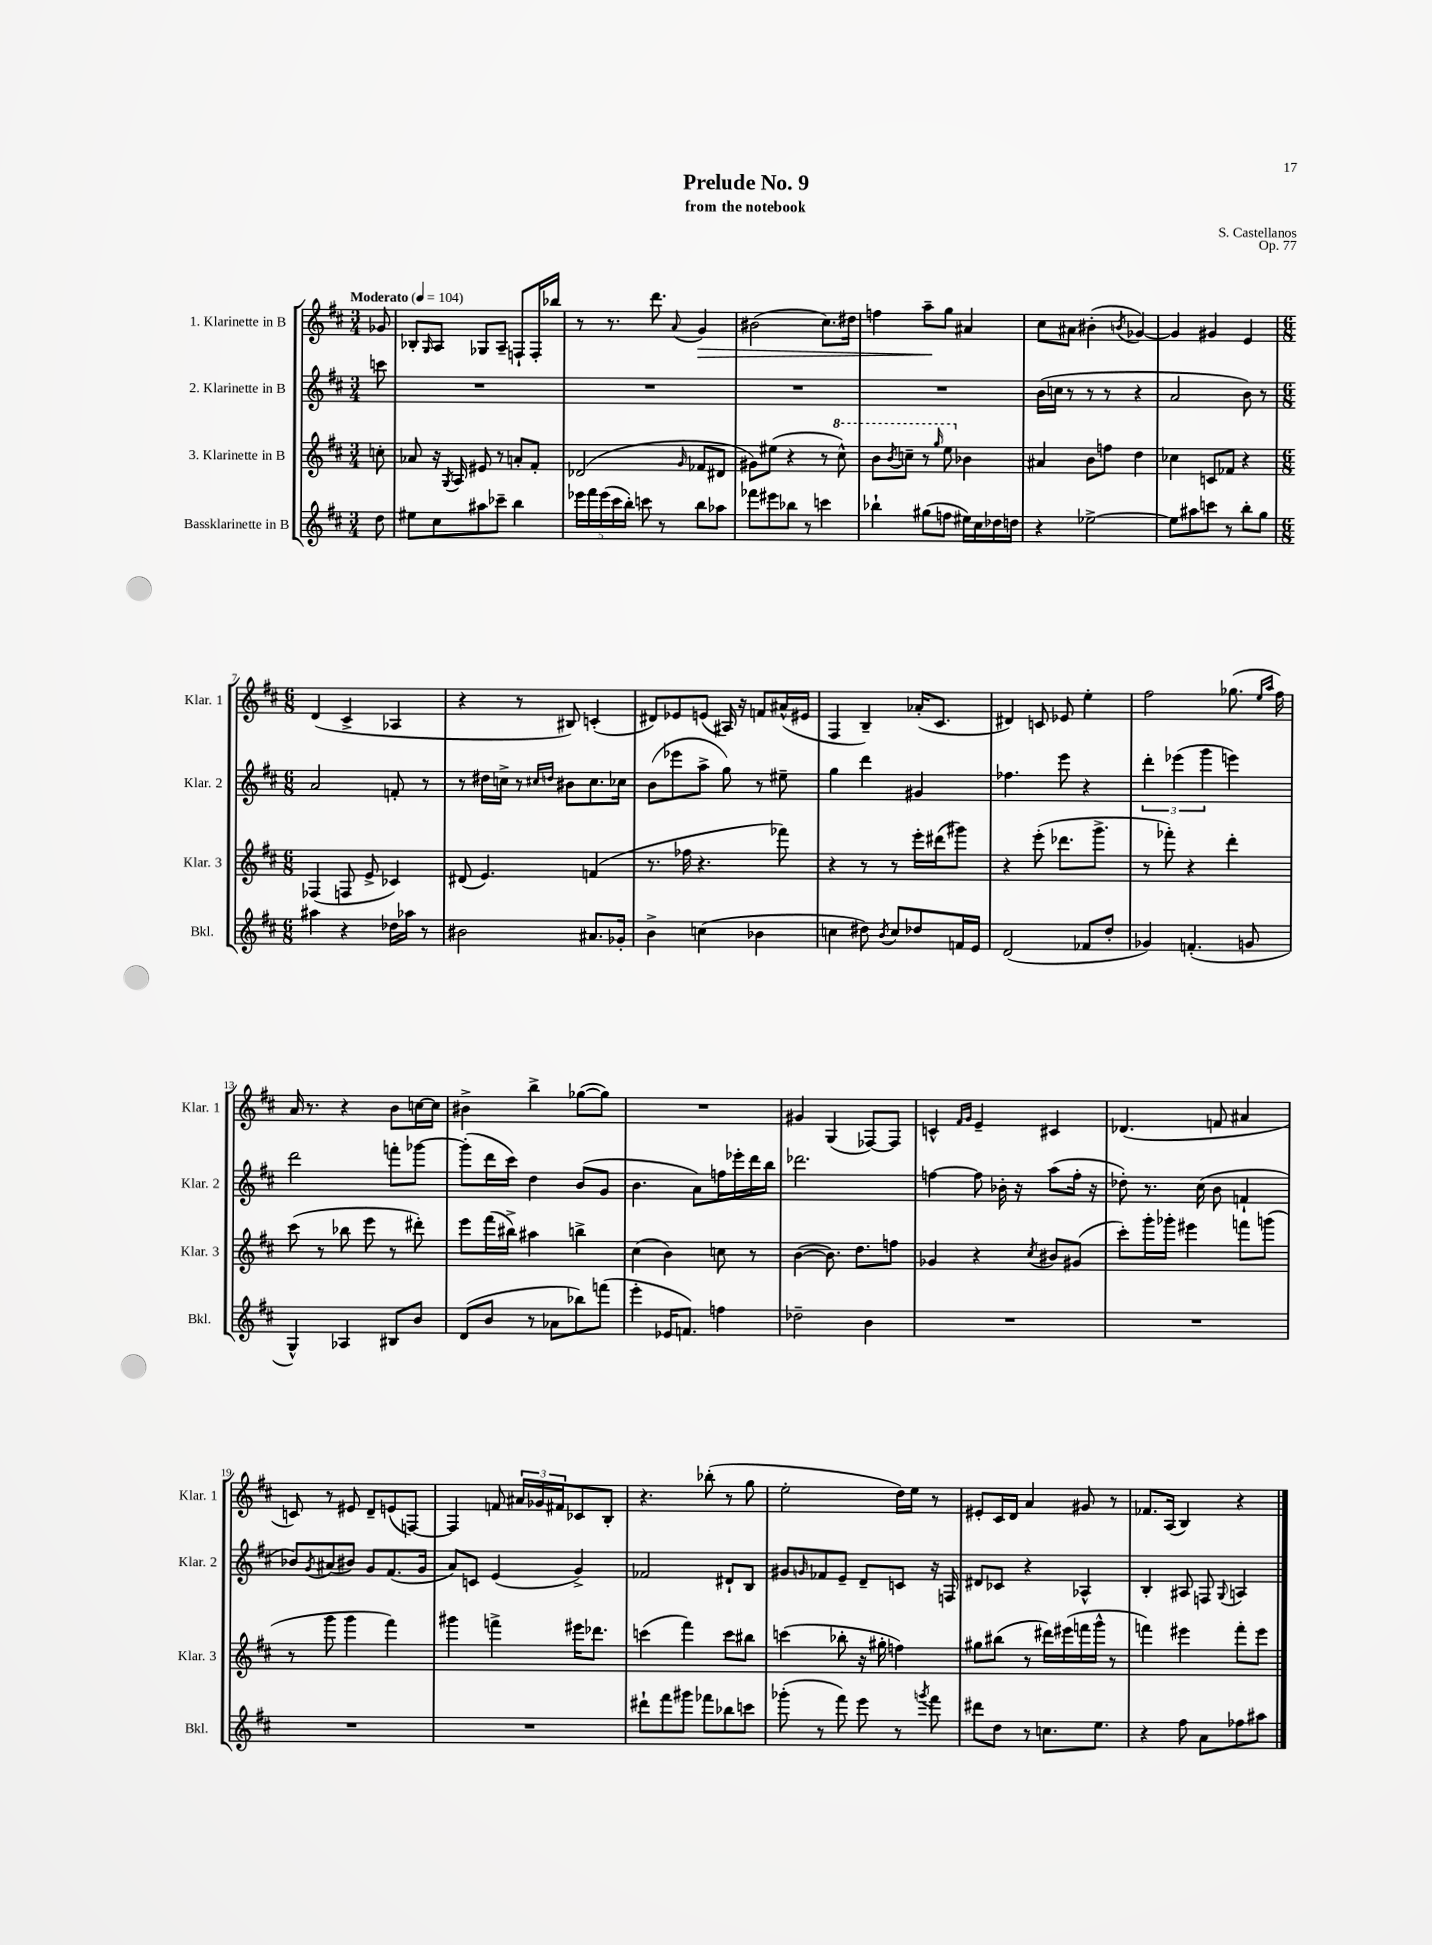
\header { title = "Prelude No. 9" composer = "S. Castellanos" subtitle = "from the notebook" opus = "Op. 77" }
<<
\new StaffGroup <<
\new Staff = "s0" \with { instrumentName = "1. Klarinette in B" shortInstrumentName = "Klar. 1" } {
    \clef treble \key d \major \numericTimeSignature \time 3/4 \partial 8 \tempo "Moderato" 4 = 104
    ges'8 |
    bes8-. \grace { g16 } a8 ges8 a8-- f8-! f16-. bes''16 |
    r8 r8. d'''8. \appoggiatura { a'8 } g'4\> |
    bis'2( cis''8.) dis''16 |
    f''4 a''8--\! g''8 ais'4 |
    cis''8 ais'8 bis'4-.( \acciaccatura { b'8 } ges'4~) |
    ges'4 gis'4 e'4 |
    \numericTimeSignature \time 6/8 d'4( cis'4-> aes4 |
    r4 r8 bis8) c'4-.( |
    dis'8) ees'8 e'8( ais16) r16 f'8 ais'16-^( eis'16 |
    fis4 b4--) aes'16-.( cis'8. |
    dis'4) c'8 ees'8 e''4-. |
    fis''2 ges''8.( \grace { e''16 a''16 } fis''16) |
    a'16 r8. r4 b'8 c''16~ c''16 |
    bis'4-> b''4-> ges''8~( ges''8) |
    R2. |
    gis'4 g4( fes8~) fes8 |
    c'4-^ \grace { fis'16 g'16 } e'4-- cis'4 |
    des'4.( f'8 ais'4 |
    c'8) r8 eis'8 d'8-- e'8( f8~) |
    f4 f'8 \tuplet 3/2 { ais'16 ges'16 fis'16 } ces'8 b8-. |
    r4. bes''8-.( r8 g''8 |
    e''2-. d''16) e''16 r8 |
    eis'8-. cis'16 d'16 a'4 gis'8 r8 |
    fes'8. a16( b4) r4 \bar "|." |
}
\new Staff = "s1" \with { instrumentName = "2. Klarinette in B" shortInstrumentName = "Klar. 2" } {
    \clef treble \key d \major \numericTimeSignature \time 3/4 \partial 8
    c'''8 |
    R2. |
    R2. |
    R2. |
    R2. |
    b'16( c''16 r8 r8 r8 r4 |
    a'2 b'8) r8 |
    \numericTimeSignature \time 6/8 a'2 f'8-. r8 |
    r8 dis''16 c''16-> r8 \grace { cis''16 d''16 } bis'8 cis''8. ces''16 |
    b'8( ees'''8 a''8-> g''8) r8 eis''8-- |
    g''4 d'''4 gis'4 |
    fes''4. e'''8 r4 |
    \tuplet 3/2 { d'''4-. ees'''4( g'''4 } e'''4) |
    d'''2 f'''8-. ges'''8~ |
    ges'''8-.( d'''16 cis'''16) d''4 b'8( g'8 |
    b'4. a'8) f''16 ees'''16-. d'''16 b''16 |
    des'''2. |
    f''4~ f''8 bes'16-. r16 a''8( f''16-. r16 |
    des''8-.) r8. cis''16( b'8 f'4-! |
    bes'8) \acciaccatura { g'8 } ais'8( bis'8) g'8 fis'8.( g'16 |
    a'8) c'8 e'4( g'4->) |
    fes'2 dis'8-! b8 |
    gis'8 \grace { g'16 } fes'8 e'8-- d'8-- c'8 r16 f16 |
    dis'8 ces'8 r4 aes4-^ |
    b4-. ais8 f8 \appoggiatura { g8 } a4 \bar "|." |
}
\new Staff = "s2" \with { instrumentName = "3. Klarinette in B" shortInstrumentName = "Klar. 3" } {
    \clef treble \key d \major \numericTimeSignature \time 3/4 \partial 8
    c''8-. |
    aes'8 r16 \acciaccatura { g8 } a16 eis'8 r8 a'8-. fis'8-. |
    des'2( \grace { g'16 } fes'8 dis'8 |
    gis'8) eis''8( r4 r8 \ottava #1 cis'''8-^) |
    b''8 \acciaccatura { b''8 } c'''8-- r8 \grace { g'''16 } e'''8 \ottava #0 bes'4 |
    ais'4 b'8 f''8 d''4 |
    ces''4 c'8 fes'8 r4 |
    \numericTimeSignature \time 6/8 fes4( f8 e'8-> ces'4) |
    dis'8( e'4.) f'4( |
    r8. fes''16 r4. fes'''8) |
    r4 r8 r8 e'''16-. dis'''16( gis'''8) |
    r4 e'''8-.( des'''8. g'''8.-> |
    r8 fes'''8-.) r4 d'''4-. |
    cis'''8( r8 bes''8 e'''8 r8 dis'''8-.) |
    e'''8 fis'''16( bis''16->) ais''4 b''4-> |
    cis''4( b'4) c''8 r8 |
    b'4~( b'8.) d''8. f''8 |
    ges'4 r4 \acciaccatura { cis''8 } bis'8 gis'8( |
    cis'''8-.) g'''16-. ges'''16-. eis'''4 f'''8 g'''8( |
    r8 g'''8 g'''4 fis'''4) |
    gis'''4 f'''4-> eis'''16 des'''8. |
    c'''4( fis'''4) c'''8 bis''8 |
    c'''4( bes''8-. r16 gis''16-. f''4) |
    gis''8 bis''8( r8 dis'''16) eis'''16( f'''16 g'''16-^ r8 |
    f'''4) eis'''4 f'''8-. eis'''8 \bar "|." |
}
\new Staff = "s3" \with { instrumentName = "Bassklarinette in B" shortInstrumentName = "Bkl." } {
    \clef treble \key d \major \numericTimeSignature \time 3/4 \partial 8
    d''8 |
    eis''8 cis''8 ais''8 ces'''8-- b''4 |
    \tuplet 5/4 { ees'''16 fis'''16 ees'''16( cis'''16 b''16-.) } c'''8 r8 b''8 aes''8 |
    fes'''8 eis'''8 bes''8 r8 c'''4 |
    bes''4-! gis''8( f''8 eis''16) cis''16 des''16 d''16 |
    r4 ees''2~-> |
    ees''8 ais''8 c'''8 r8 b''8-. g''8 |
    \numericTimeSignature \time 6/8 ais''4 r4 des''16 aes''16 r8 |
    bis'2 ais'8. ges'16-. |
    b'4-> c''4( bes'4 |
    c''4 dis''8) \acciaccatura { b'8 } c''8 des''8 f'16 e'16 |
    d'2( fes'8 d''8-. |
    ges'4) f'4.-.( g'8 |
    g4-^) aes4 bis8 b'8 |
    d'8( b'8 r8 aes'8 bes''8) f'''8( |
    e'''4-. ees'16 f'8.) f''4 |
    des''2-- b'4 |
    R2. |
    R2. |
    R2. |
    R2. |
    dis'''8-! fis'''8 gis'''8 fes'''8 bes''8 c'''8 |
    ges'''8-.( r8 fis'''8) e'''8 r8 \acciaccatura { g'''8 } fis'''8 |
    dis'''8 d''8 r8 c''8. e''8. |
    r4 fis''8 a'8 fes''8 ais''8 \bar "|." |
}
>>
>>
